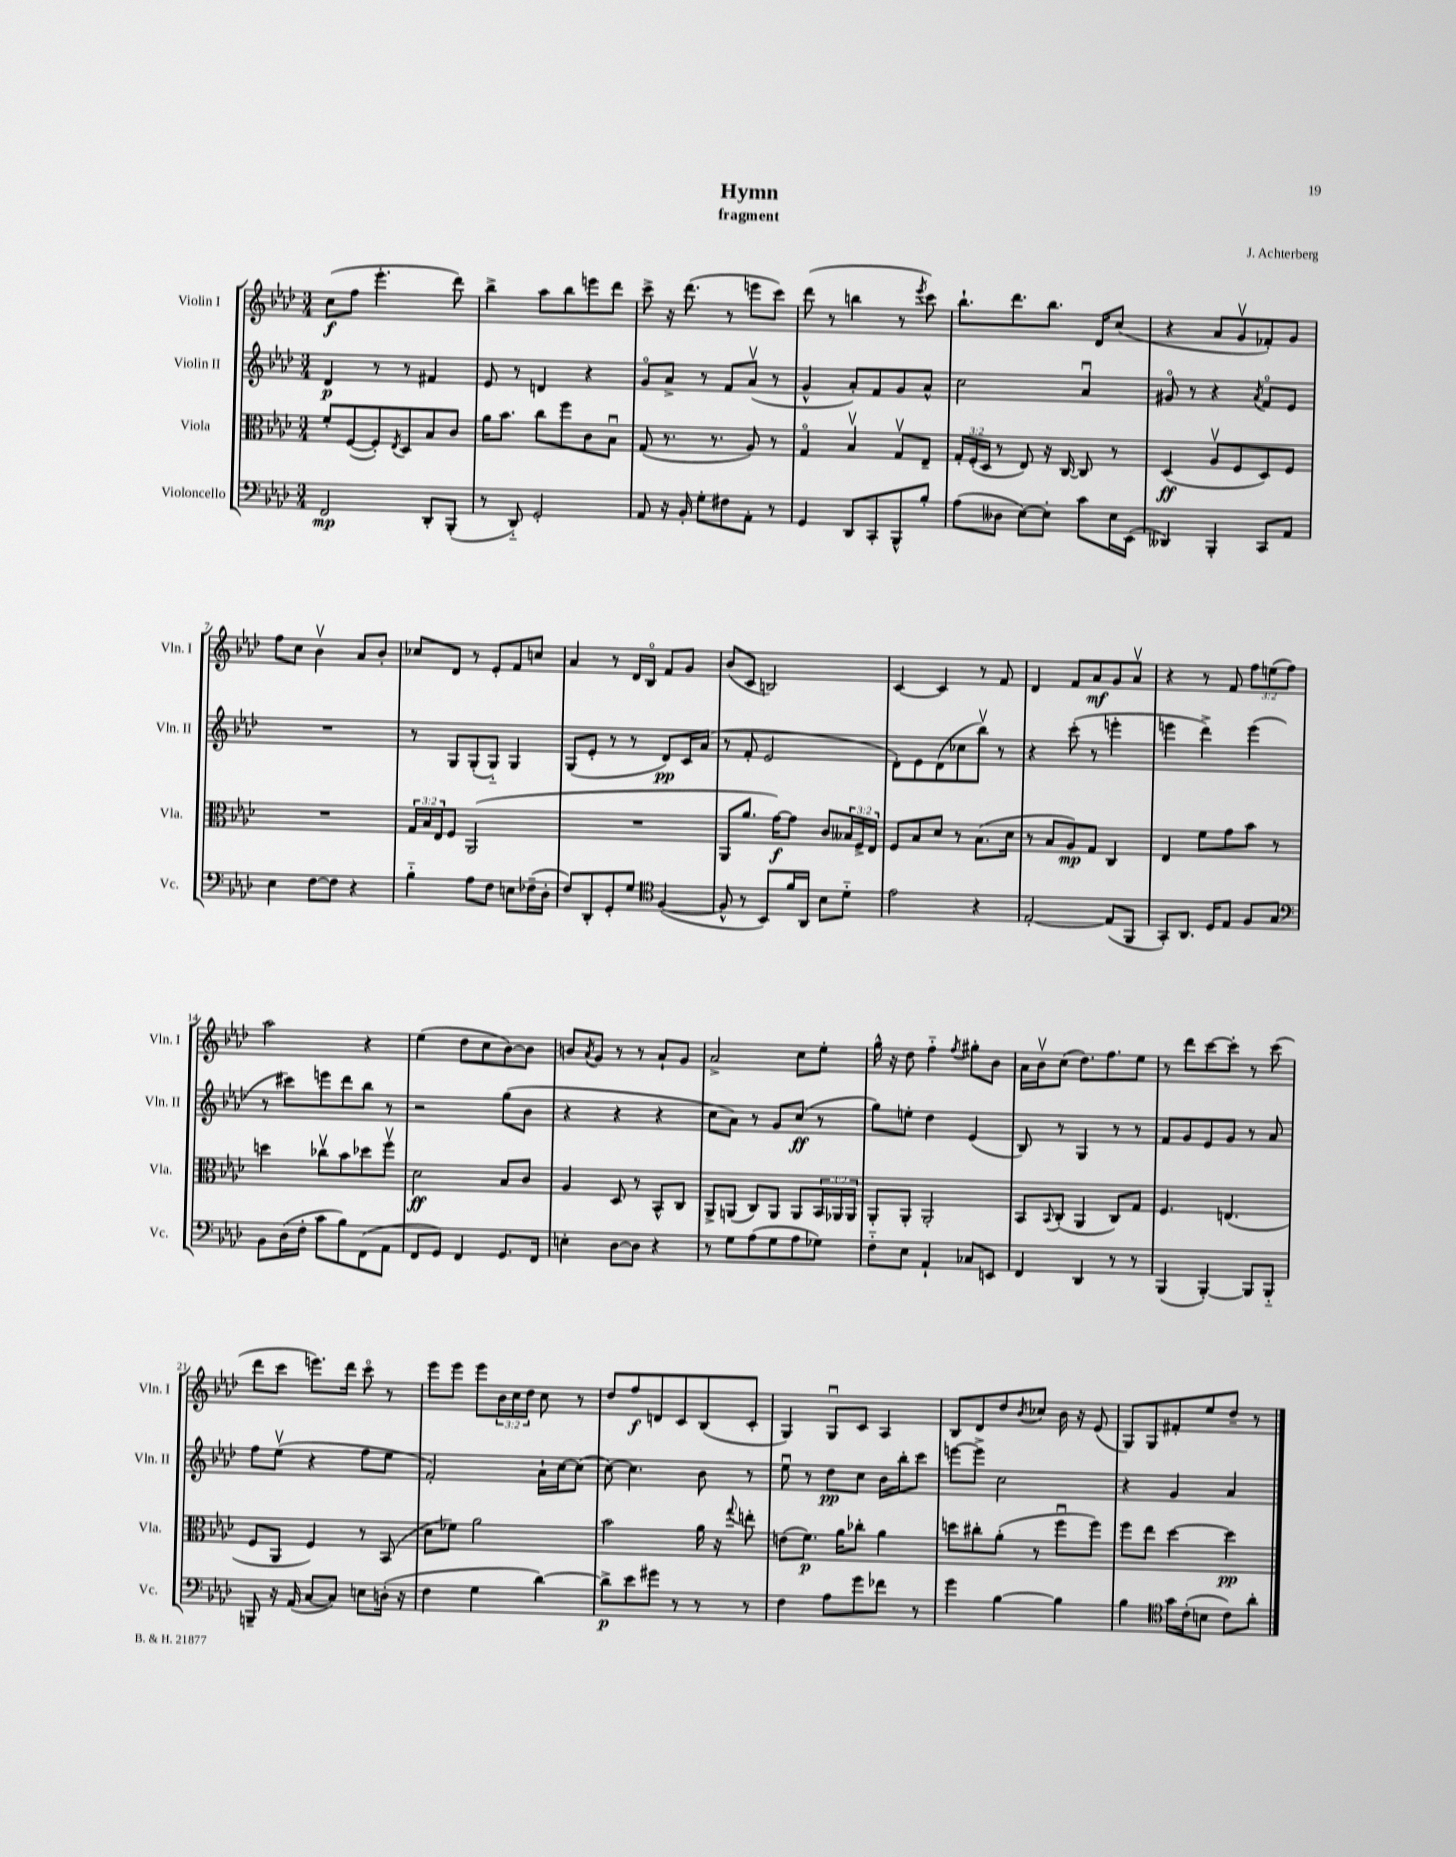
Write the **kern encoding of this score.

**kern	**kern	**kern	**kern
*staff4	*staff3	*staff2	*staff1
*clefF4	*clefC3	*clefG2	*clefG2
*k[b-e-a-d-]	*k[b-e-a-d-]	*k[b-e-a-d-]	*k[b-e-a-d-]
*M3/4	*M3/4	*M3/4	*M3/4
2FF	8f'	4d-	(8cc
.	([8F	.	8ff
.	8F'])	8r	4.eee-'
.	8qE-	.	.
.	8D-	8r	.
8DD-'	8B-	4f#	.
(8BBB-'	8c	.	8ddd-)
=	=	=	=
8r	16a-	8e-	4bb-^
.	8.b-	.	.
8DD-'~)	.	8r	.
2GG'	8cc	4d	8aa-
.	8ff	.	8bb-
.	8c	4r	8eee
.	8B-u	.	8ddd-
=	=	=	=
8AA-	(8G	8go	8ccc^
16r	8.r	8a-^	16r
16BB-'	.	.	(8.ddd-
8G'	.	8r	.
.	8.r	.	.
8F#	.	8f	8r
8AA-'	8A-)	(8a-v	8eee
8r	8r	8r	8ccc)
=	=	=	=
4GG	4Go	4g^^	(8ddd-
.	.	.	8r
8DD-	4B-v	8a-')	4bb
8CC'	.	8f	.
8BBB-^^	8Gv	8g	8r
.	.	.	8qeee-
8B-'	8E-~	8a-^^	8ccc)
=	=	=	=
(8A-	24G'	2cc	8.bb-`
.	(24F'	.	.
.	24D-	.	.
8D--	8r	.	.
.	.	.	8.ddd-
[8E-)	8E-)	.	.
8E-']	16r	.	8.bb-
.	[16C	.	.
8c	8C]	4a-u	.
.	.	.	16d-
16E-	8r	.	(8cc
(16EE-	.	.	.
=	=	=	=
4DD--)	(4D-	8g#o	4r
.	.	8r	.
4BBB-'	8A-v	4r	8a-
.	8F	.	8gv
.	.	8qa-	.
8CC	8D-)	8fo	8f-')
8AA-	8F	8e-	8g
=	=	=	=
4E-	2.r	2.r	8ff
.	.	.	8cc
[8F	.	.	4b-v
8F]	.	.	.
4r	.	.	8a-
.	.	.	8b-'
=	=	=	=
4B-'~	24G	8r	8cc-
.	24B-	.	.
.	24E-	.	.
.	8F	8G	8d-
8A-	(2AA-	(8G'	8r
8F	.	8G'~)	8e-'
8E	.	4G	8f
(16F-~	.	.	8cc
16D-'	.	.	.
=	=	=	=
8F)	2.r	(8G	4a-
8DD-'	.	8e-'	.
8GG'	.	8r	8r
8G	.	8r	16d-
.	.	.	16B-o
*clefC4	*	*	*
([4F	.	8d-)	8f
.	.	16c	8g
.	.	(16a-	.
=	=	=	=
8F^^]	8AA-	8r	(8b-
8r	8.a-	8f'	8c
8BB-)	.	2e-	2B)
.	[16g)	.	.
16f	8g]	.	.
16AA-	.	.	.
8B-	8c	.	.
8d-'~	24B--	.	.
.	24F^	.	.
.	24E-	.	.
=	=	=	=
2e-	8F	8d-')	[4c
.	8B-	8e-	.
.	8d-	(8d-	4c]
.	8r	8cc-	.
4r	(8.B-	8bb-v)	8r
.	.	8r	8f
.	16d-	.	.
=	=	=	=
[2E-'	8r	4r	4d-
.	8B-	.	.
.	8A-)	(8ccc'	8f
.	8G	8r	8a-
(8E-]	4C	4eee'	8g
8FF	.	.	8a-v
=	=	=	=
8GG')	4E-	4eee	4r
8.AA-	.	.	.
.	8f	4ddd-^)	8r
16D-	.	.	.
8E-	8g	.	8f
8F	8b-	(4eee	12ff
.	.	.	(12ee
8G	8r	.	.
.	.	.	12ff)
=	=	=	=
*clefF4	*	*	*
8BB-	4dd	8r	2aa-
(16D-	.	8ccc#)	.
16F'	.	.	.
8c	8cc-v	8eee	.
8B-)	8b-	8ddd-	.
(8FF	8dd-	8bb-	4r
8AA-	8ffv	8r	.
=	=	=	=
8FF	2d-	2r	(4ee-
8GG)	.	.	.
4FF	.	.	8dd-
.	.	.	8cc
8.GG	8B-	(8gg	[8b-)
.	8c	8b-	8b-]
16FF	.	.	.
=	=	=	=
4E'	4A-	4r	8b
.	.	.	8qa-
.	.	.	8g
[8D-	8D-	4r	8r
8D-]	8r	.	8r
4r	8BB-^^	4r	8a-`
.	8C	.	8g
=	=	=	=
8r	8AA-^	8cc	2a-^
8G	(8AA	8a-)	.
(8A-	8C)	8r	.
8G	8AA	8g	.
8A-	8AA	(8cc	8cc
8G-)	24BB-	8r	8ee-'
.	24AA-	.	.
.	24AA-	.	.
=	=	=	=
8F'~	8AA-'	8gg)	16gg^^
.	.	.	16r
8E-	8AA-'	8ee'	8dd-
4AA-`	2AA-'	4dd-	4ff'~
.	.	.	8qff
8C-	.	(4e-	8gg#'
8EE	.	.	8b-
=	=	=	=
4FF	8BB-	8B-)	16a-
.	.	.	16b-v
.	8qqBB-	.	.
.	(8C'	8r	(8cc
4DD-	4AA-	4G	8.dd-)
.	.	.	8.ff
8r	8C)	8r	.
8r	8G	8r	8ee-
=	=	=	=
(4BBB-	4.F	8f	8r
.	.	8g	8ddd-
[4BBB-')	.	8e-	[8ccc
.	(4.E	8g	8ccc']
8BBB-]	.	8r	8r
8BBB-'~	.	8a-	(8ccc
=	=	=	=
8BBB~	8F	8ff	8ddd-
16r	8AA-	(8ee-v	8ccc
(16AA-	.	.	.
[8C	4F)	4r	8.eee)
8C])	.	.	.
.	.	.	16ddd-
8E	8r	8ff	8ccco
(16D'	(8BB-	8ee-	8r
16r	.	.	.
=	=	=	=
4F	8d-	2f')	8eee-
.	8f-)	.	8eee-
4G	2a-	.	8eee-
.	.	.	24b-
.	.	.	24cc
.	.	.	24dd-
[4d-)	.	16a-`	8cc
.	.	[16cc	.
.	.	(8cc]	8r
=	=	=	=
8d-^]	2b-	[8cc)	8dd-
8e-	.	4.cc]	8ff
8g#	.	.	8d
8r	.	.	8c
8r	16a-	8b-	(8B-
.	16r	.	.
.	8qqgg	.	.
8r	8ee'	8r	8c'
=	=	=	=
4F	(8e	8ee-u	4G)
.	8.f)	8r	.
8A-	.	8dd-	8Gu
.	16a-	.	.
8g	8cc-'	8cc	8c
8f-	4a-	16b-	4A-
.	.	16bb-'	.
8r	.	8ccc	.
=	=	=	=
4g	8dd	[8eee	8B-
.	8cc#'	8eee^]	8d-
[4B-	(8a-'	2cc	8dd-
.	.	.	8qb-
.	8r	.	8cc-
4B-]	8ffu	.	16b-
.	.	.	16r
.	8ff)	.	(8e-
=	=	=	=
4B-	8ff	4r	8G)
.	8ee-	.	8G
*clefC4	*	*	*
16g	[4dd-	4g	8f#'
(16c'	.	.	.
8B	.	.	8ee-
8c)	4dd-]	4a-	8dd-~
8a-'	.	.	8r
==	==	==	==
*-	*-	*-	*-
